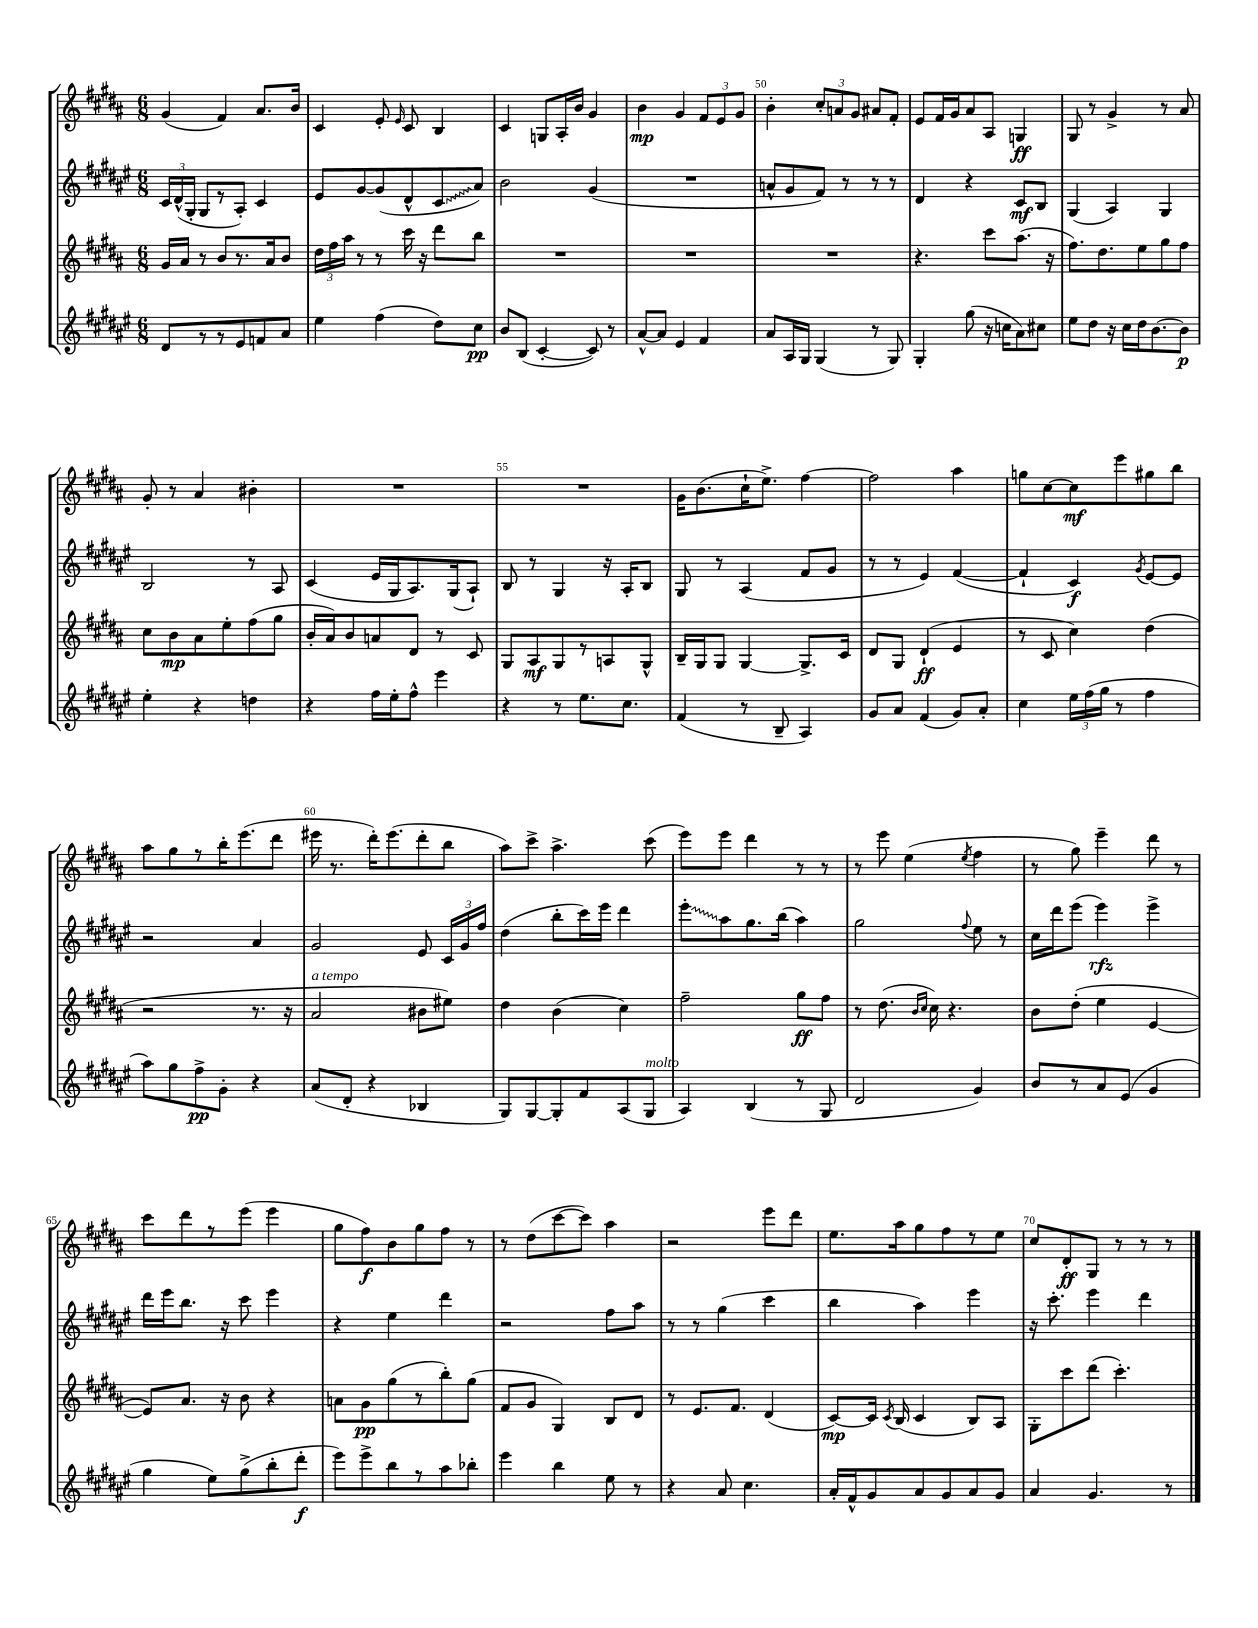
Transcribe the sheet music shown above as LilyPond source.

<<
\new StaffGroup <<
\new Staff = "s0" {
    \clef treble \key b \major \numericTimeSignature \time 6/8
    \autoBeamOff gis'4( fis'4) ais'8.[ b'16] |
    cis'4 e'8-. \grace { e'16 } cis'8 b4 |
    cis'4 g8[ ais16-. b'16] gis'4 |
    b'4\mp gis'4 \tuplet 3/2 { fis'8[ e'8 gis'8] } |
    b'4-. \tuplet 3/2 { cis''8[-. a'8 gis'8] } ais'8[ fis'8]-. |
    e'8[ fis'16 gis'16 ais'8 ais8] g4\ff |
    gis8 r8 gis'4-> r8 ais'8 |
    gis'8-. r8 ais'4 bis'4-. |
    R2. |
    R2. |
    gis'16[ b'8.( cis''16-! e''8.]->) fis''4~ |
    fis''2 ais''4 |
    g''8[ cis''8~ cis''8\mf e'''8 gis''8 b''8] |
    ais''8[ gis''8 r8 b''16-. e'''8.( dis'''8] |
    eis'''16 r8. dis'''16[-.) eis'''8.( dis'''8-. b''8] |
    ais''8[) cis'''8]-> ais''4.-> cis'''8( |
    e'''8[) e'''8] dis'''4 r8 r8 |
    r8 e'''8 e''4( \acciaccatura { e''8 } fis''4 |
    r8 gis''8) e'''4-- dis'''8 r8 |
    cis'''8[ dis'''8 r8 e'''8]( e'''4 |
    gis''8[ fis''8\f) b'8 gis''8 fis''8] r8 |
    r8 dis''8[( cis'''8~ cis'''8]) ais''4 |
    r2 e'''8[ dis'''8] |
    e''8.[ ais''16 gis''8 fis''8 r8 e''8] |
    cis''8[ dis'8-.\ff gis8] r8 r8 r8 \bar "|." |
}
\new Staff = "s1" {
    \clef treble \key fis \major \numericTimeSignature \time 6/8
    \autoBeamOff \tuplet 3/2 { cis'16[ dis'16-^( gis16]-. } gis8[ r8 ais8]-.) cis'4 |
    eis'8[ gis'8~ gis'8( dis'8-^ \once \override Glissando.style = #'zigzag cis'8\glissando ais'8]) |
    b'2 gis'4( |
    R2. |
    a'8[-^ gis'8 fis'8]) r8 r8 r8 |
    dis'4 r4 cis'8[\mf b8] |
    gis4( ais4) gis4 |
    b2 r8 ais8 |
    cis'4( eis'16[ gis16 ais8.) gis16( ais8]-!) |
    b8 r8 gis4 r16 ais16[-. b8] |
    gis8 r8 ais4( fis'8[ gis'8] |
    r8 r8 eis'4) fis'4~( |
    fis'4-! cis'4\f) \acciaccatura { gis'8 } eis'8[~ eis'8] |
    r2 ais'4 |
    gis'2 eis'8 \tuplet 3/2 { cis'16[ gis'16 fis''16] } |
    dis''4( b''8[-. cis'''16) eis'''16] dis'''4 |
    \once \override Glissando.style = #'zigzag eis'''8[-.\glissando ais''8 gis''8. b''16]( ais''4) |
    gis''2 \appoggiatura { fis''8 } eis''8 r8 |
    cis''16[ dis'''16 eis'''8]( eis'''4\rfz) eis'''4-> |
    dis'''16[ eis'''16 b''8.] r16 cis'''8 eis'''4 |
    r4 eis''4 dis'''4 |
    r2 fis''8[ ais''8] |
    r8 r8 gis''4( cis'''4 |
    b''4 ais''4) eis'''4 |
    r16 cis'''8.-. eis'''4 dis'''4 \bar "|." |
}
\new Staff = "s2" {
    \clef treble \key b \major \numericTimeSignature \time 6/8
    \autoBeamOff gis'16[ ais'16] r8 b'8[ r8. ais'16 b'8] |
    \tuplet 3/2 { dis''16[ fis''16 ais''16] } r8 r8 cis'''16 r16 dis'''8[ b''8] |
    R2. |
    R2. |
    R2. |
    r4. cis'''8[ ais''8.]( r16 |
    fis''8.[) dis''8. e''8 gis''8 fis''8] |
    cis''8[ b'8\mp ais'8 e''8-. fis''8( gis''8] |
    b'16[-. ais'16) b'8 a'8 dis'8] r8 cis'8 |
    gis8[ ais8\mf gis8 r8 a8 gis8]-^ |
    b16[-- gis16 gis8] gis4~ gis8.[-> cis'16] |
    dis'8[ gis8] dis'4-!\ff( e'4 |
    r8 cis'8 cis''4) dis''4( |
    r2 r8. r16 |
    ais'2^\markup { \italic "a tempo" } bis'8[ eis''8]) |
    dis''4 b'4( cis''4) |
    fis''2-- gis''8[\ff fis''8] |
    r8 dis''8.( \grace { b'16[ cis''16] } cis''16) r4. |
    b'8[ dis''8]-.( e''4 e'4~ |
    e'8[) ais'8.] r16 b'8 r4 |
    a'8[ gis'8\pp gis''8( r8 b''8-.) gis''8]( |
    fis'8[ gis'8] gis4) b8[ dis'8] |
    r8 e'8.[ fis'8.] dis'4( |
    cis'8[~\mp) cis'16] \acciaccatura { cis'8 } b16( cis'4 b8[) ais8] |
    gis8[-. cis'''8 dis'''8]( cis'''4.-.) \bar "|." |
}
\new Staff = "s3" {
    \clef treble \key fis \major \numericTimeSignature \time 6/8
    \autoBeamOff dis'8[ r8 r8 eis'8 f'8 ais'8] |
    eis''4 fis''4( dis''8[) cis''8]\pp |
    b'8[ b8]( cis'4~-. cis'8) r8 |
    ais'8[~-^ ais'8] eis'4 fis'4 |
    ais'8[ ais16 gis16] gis4( r8 gis8) |
    gis4-. gis''8( r16 c''16[ ais'8) cis''8] |
    eis''8[ dis''8] r16 cis''16[ dis''16 b'8.~ b'8]\p |
    eis''4-. r4 d''4 |
    r4 fis''16[ eis''16-. fis''8]-^ eis'''4 |
    r4 r8 eis''8.[ cis''8.] |
    fis'4( r8 b8-- ais4) |
    gis'8[ ais'8] fis'4( gis'8[) ais'8]-. |
    cis''4 \tuplet 3/2 { eis''16[ fis''16( gis''16] } r8 fis''4 |
    ais''8[) gis''8 fis''8->\pp gis'8]-. r4 |
    ais'8[( dis'8]-. r4 bes4 |
    gis8[) gis8~ gis8-. fis'8 ais8( gis8]^\markup { \italic "molto" } |
    ais4) b4( r8 gis8 |
    dis'2 gis'4) |
    b'8[ r8 ais'8 eis'8]( gis'4 |
    gis''4 eis''8[) gis''8->( b''8-. dis'''8]-.\f |
    eis'''8[) eis'''8-> b''8 r8 ais''8 bes''8]-. |
    eis'''4 b''4 eis''8 r8 |
    r4 ais'8 cis''4. |
    ais'16[-. fis'16-^ gis'8 ais'8 gis'8 ais'8 gis'8] |
    ais'4 gis'4. r8 \bar "|." |
}
>>
>>
\layout { \context { \Score currentBarNumber = #46 \override BarNumber.break-visibility = ##(#f #t #t) barNumberVisibility = #(every-nth-bar-number-visible 5) } }
